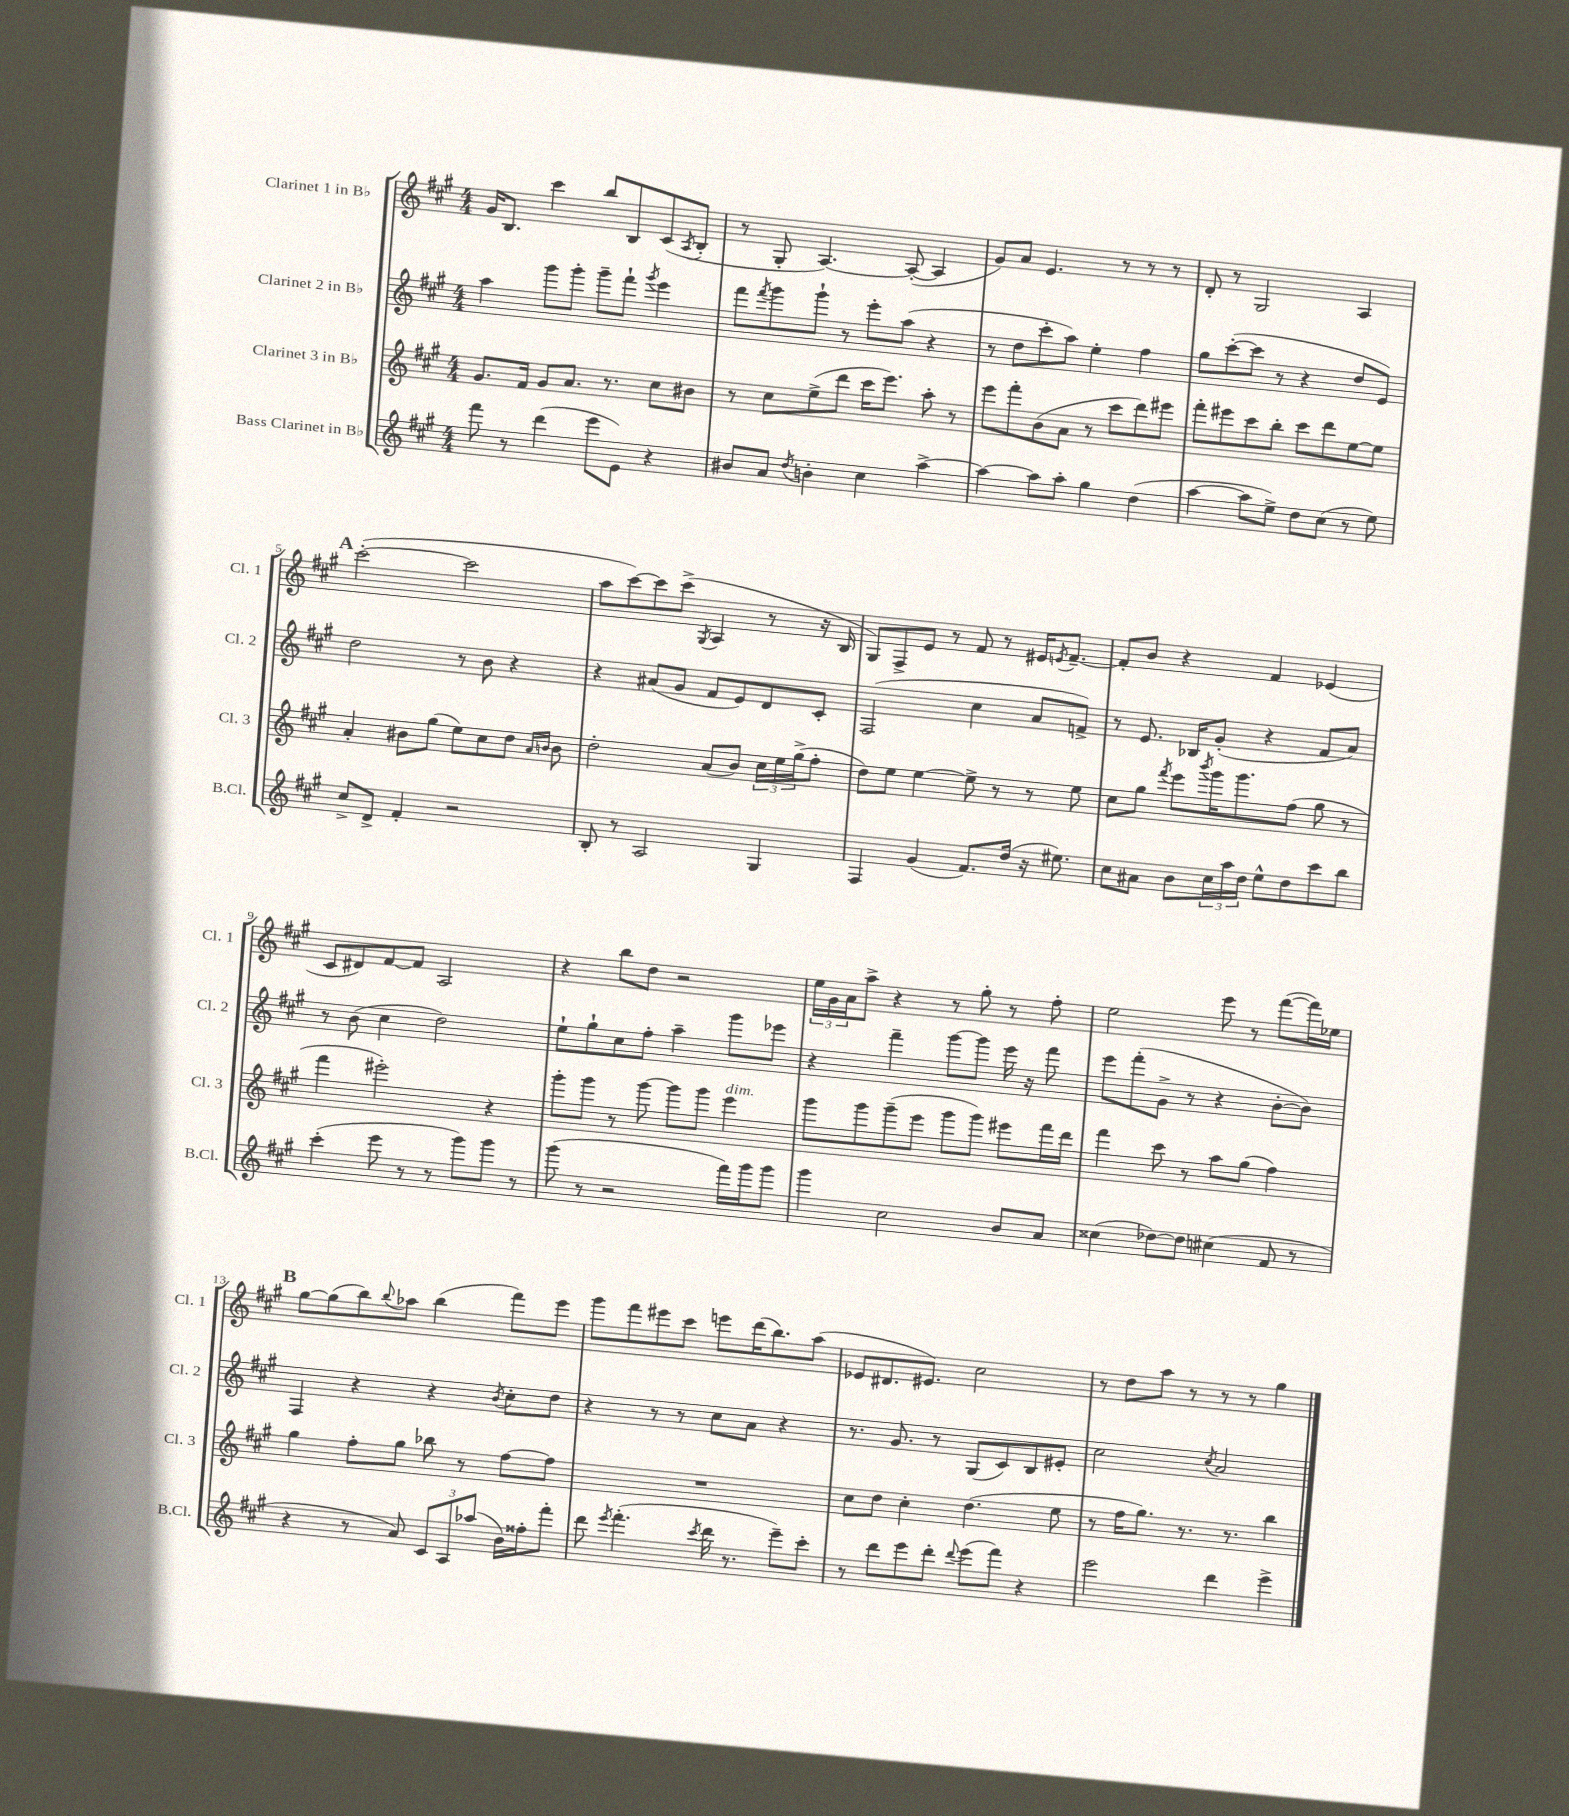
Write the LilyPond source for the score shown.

<<
\new StaffGroup <<
\new Staff = "s0" \with { instrumentName = "Clarinet 1 in Bb" shortInstrumentName = "Cl. 1" } {
    \clef treble \key a \major \numericTimeSignature \time 4/4
    gis'16 b8. cis'''4 b''8 b8 cis'8( \acciaccatura { a8 } b8-. |
    r8 gis8-. a4.~) a8~-.( a4 |
    gis'8) a'8 e'4. r8 r8 r8 |
    d'8-. r8 gis2 a4 |
    \mark \markup { \bold "A" } cis'''2~-.( cis'''2 |
    a''8 cis'''8~) cis'''8 cis'''8->( \acciaccatura { gis8 } a4 r8 r16 b16 |
    gis8) fis8-> e'8 r8 fis'8 r8 eis'16 \acciaccatura { e'8 } fis'8.~-- |
    fis'8-. b'8 r4 fis'4 ees'4( |
    cis'8 dis'8) fis'8~ fis'8 a2 |
    r4 b''8 d''8 r2 |
    \tuplet 3/2 { e''16 gis'16 a'16 } a''8-> r4 r8 gis''8-. r8 fis''8-. |
    e''2 e'''8 r8 fis'''8~( fis'''16) ees''16 |
    \mark \markup { \bold "B" } gis''8~ gis''8( b''8) \appoggiatura { b''8 } aes''8 b''4( fis'''8) e'''8 |
    gis'''8 fis'''8 eis'''8 cis'''8 e'''8 d'''16( b''8.) a''8( |
    ees'8 dis'8. eis'8.) cis''2 |
    r8 d''8 a''8 r8 r8 r8 gis''4 \bar "|." |
}
\new Staff = "s1" \with { instrumentName = "Clarinet 2 in Bb" shortInstrumentName = "Cl. 2" } {
    \clef treble \key a \major \numericTimeSignature \time 4/4
    a''4 gis'''8 gis'''8-. gis'''8-- fis'''8-! \acciaccatura { gis'''8 } e'''4 |
    fis'''8 \acciaccatura { fis'''8 } gis'''8 gis'''8-! r8 e'''8-. a''8( r4 |
    r8 d''8 cis'''8-. a''8) e''4-. fis''4 |
    gis''8 cis'''8~-.( cis'''8 r8 r4 d''8 e'8) |
    \mark \markup { \bold "A" } d''2 r8 b'8 r4 |
    r4 ais'8( gis'8 fis'8 e'8) d'8 cis'8-. |
    fis2( cis''4 a'8 f'8->) |
    r8 e'8. bes16 gis'8-.( r4 fis'8 a'8) |
    r8 b'8( cis''4 d''2) |
    e''8-! gis''8-! cis''8 fis''8-. a''4-- gis'''8 ees'''8 |
    r4 fis'''4-- gis'''8~ gis'''8 e'''16 r16 fis'''8 |
    e'''8 fis'''8-.( gis'8-> r8 r4 b'8~-. b'8) |
    \mark \markup { \bold "B" } fis4 r4 r4 \acciaccatura { b'8 } cis''8-. d''8 |
    r4 r8 r8 cis''8 a'8 r4 |
    r8. gis'8. r8 gis8( cis'8) b8 eis'8-. |
    cis''2 \acciaccatura { cis''8 } a'2 \bar "|." |
}
\new Staff = "s2" \with { instrumentName = "Clarinet 3 in Bb" shortInstrumentName = "Cl. 3" } {
    \clef treble \key a \major \numericTimeSignature \time 4/4
    gis'8. fis'16 gis'8 a'8. r8. cis''8 bis'8 |
    r8 cis''8 e''8->( d'''8 cis'''16 e'''8.) a''8-. r8 |
    e'''8 fis'''8-. b'8( a'8 r8 cis'''8 d'''8) eis'''8 |
    fis'''8-. eis'''8 cis'''8 b''8-. cis'''8 d'''8 e''8~ e''8 |
    \mark \markup { \bold "A" } a'4-. bis'8 gis''8( e''8) cis''8 d''8 \grace { a'16 b'16 } b'8 |
    d''2-. a'8( b'8) \tuplet 3/2 { cis''16 e''16 gis''16->( } fis''8-. |
    d''8) e''8 e''4~ e''8-> r8 r8 e''8 |
    cis''8 gis''8 \acciaccatura { fis'''8 } e'''8 \acciaccatura { b'''8 } gis'''16 gis'''8. fis''8( gis''8 r8 |
    fis'''4 eis'''2-.) r4 |
    gis'''8-. gis'''8 r8 gis'''8~ gis'''8 gis'''8 e'''4^\markup { \italic "dim." } |
    gis'''8 gis'''8 gis'''8--( e'''8 gis'''8 gis'''8) eis'''8 fis'''16 d'''16 |
    fis'''4 cis'''8 r8 a''8 gis''8( fis''4) |
    \mark \markup { \bold "B" } gis''4 fis''8-. gis''8 bes''8 r8 fis''8~ fis''8 |
    R1 |
    cis''8 d''8 cis''4-. d''4.( e''8 |
    r8 fis''16 gis''8.) r8. r8. b''4 \bar "|." |
}
\new Staff = "s3" \with { instrumentName = "Bass Clarinet in Bb" shortInstrumentName = "B.Cl." } {
    \clef treble \key a \major \numericTimeSignature \time 4/4
    fis'''8 r8 d'''4( e'''8 e'8) r4 |
    bis'8 a'8 \acciaccatura { d''8 } b'4-. cis''4 a''4~-> |
    a''4~ a''8 a''8-. gis''4 d''4( |
    a''4~ a''8 e''8->) d''8 cis''8( r8 e''8) |
    \mark \markup { \bold "A" } cis''8-> d'8-> fis'4-. r2 |
    b8-. r8 a2 gis4 |
    fis4 gis'4( fis'8.) d''16( r16 eis''8.) |
    cis''8 ais'8 b'8 \tuplet 3/2 { cis''16 a''16 d''16 } e''8-^ d''8 cis'''8 b''8 |
    cis'''4-.( e'''8 r8 r8 gis'''8) gis'''8 r8 |
    gis'''8( r8 r2 fis'''16) gis'''16 gis'''8 |
    gis'''4 cis''2 b'8 a'8 |
    cisis''4( des''8~) des''8 cis''4( fis'8 r8 |
    \mark \markup { \bold "B" } r4 r8 a'8) \tuplet 3/2 { cis'8 a8 aes''8( } b'16) fisis''16-. fis'''8-. |
    d'''8 \acciaccatura { e'''8 } fis'''4.-.( \acciaccatura { cis'''8 } d'''16 r8. e'''8--) cis'''8-. |
    r8 d'''8 e'''8 d'''8-. \appoggiatura { d'''8 } e'''8( fis'''8) r4 |
    e'''2 d'''4 e'''4-> \bar "|." |
}
>>
>>
